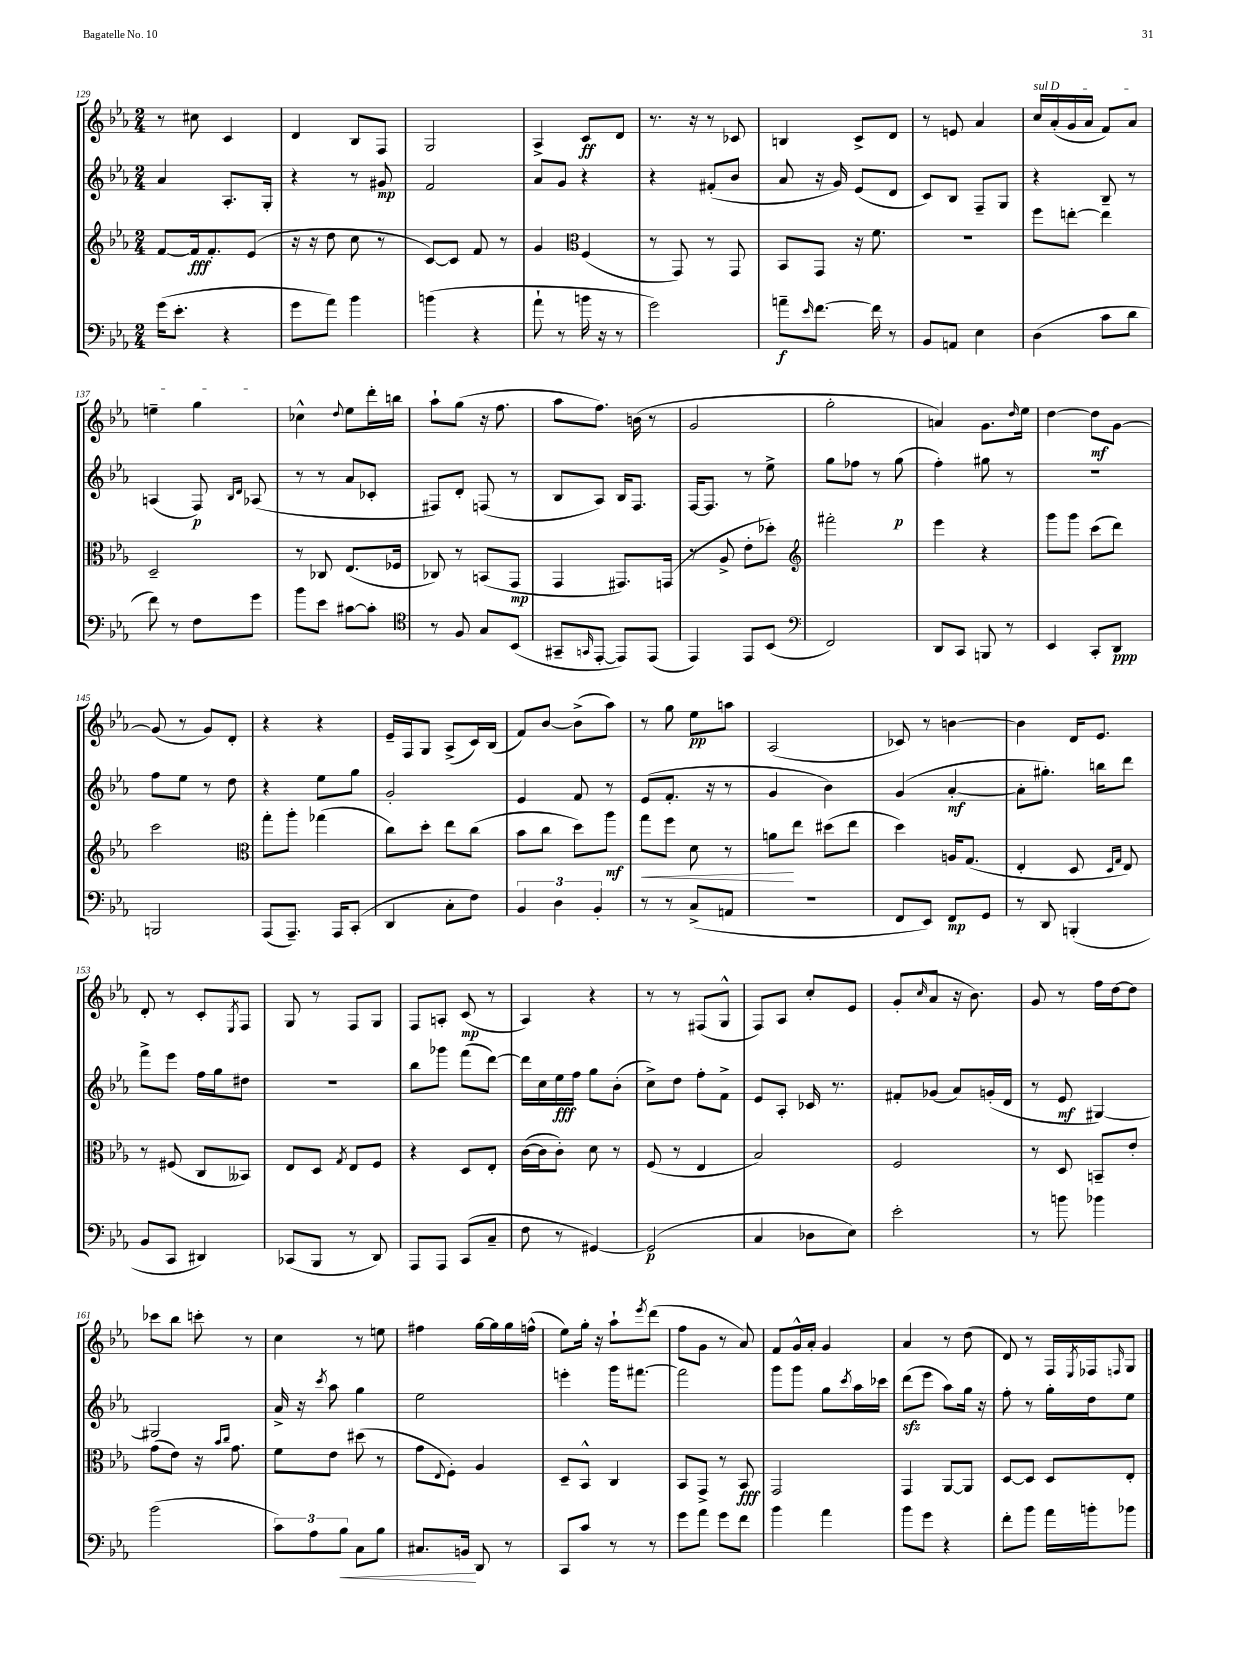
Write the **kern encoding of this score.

**kern	**kern	**kern	**kern
*staff4	*staff3	*staff2	*staff1
*clefF4	*clefG2	*clefG2	*clefG2
*k[b-e-a-]	*k[b-e-a-]	*k[b-e-a-]	*k[b-e-a-]
*M2/4	*M2/4	*M2/4	*M2/4
(16g\LK	[8f/L	4a-/	8r
8.e-'\J	.	.	.
.	16f/]k	.	8cc#\
.	8.f'/	.	.
4r	.	8.A-'/L	4c/
.	(8e-/J	.	.
.	.	16G'/Jk	.
=	=	=	=
8g\L	16r	4r	4d/
.	16r	.	.
8a-\J)	8dd\	.	.
4b-\	8cc\	8r	8B-/L
.	8r	8g#/	8F/J
=	=	=	=
(4b\	[8c/L)	2f/	2G/
.	8c/]J	.	.
4r	8f/	.	.
.	8r	.	.
=	=	=	=
8a-`\	4g/	8a-/L	4A-^/
8r	.	8g/J	.
*	*clefC3	*	*
16b\	(4F/	4r	8c/L
16r	.	.	.
8r	.	.	8d/J
=	=	=	=
2g\)	8r	4r	8.r
.	8GG/)	.	.
.	.	.	16r
.	8r	(8f#'/L	8r
.	8GG/	8b-/J	8c-/
=	=	=	=
8a~\L	8BB-/L	8a-/	4B/
16qqe-/	.	.	.
[8.f\J	8GG/J	16r	.
.	.	16g/)	.
.	16r	(8e-/L	8c^/L
16f\]	8.f\	.	.
8r	.	8d/J	8d/J
=	=	=	=
8BB-/L	2r	8c/L)	8r
8AA/J	.	8B-/J	8e/
4E-\	.	8F~/L	4a-/
.	.	8G/J	.
=	=	=	=
(4D\	8ff\L	4r	16cc/LL
.	.	.	(16a-'/
.	[8ee'\J	.	16g/
.	.	.	16a-/JJ
8c\L	4ee\]	8B-~/	8f/L)
8d\J	.	8r	8a-/J
=	=	=	=
8f\)	2D~/	(4A/	4ee~\
8r	.	.	.
8F\L	.	8F/)	4gg\
.	.	16qqB-/LL	.
.	.	16qqd/JJ	.
8g\J	.	(8A-/	.
=	=	=	=
8b-\L	8r	8r	4cc-^^\
8e-\J	8C-/	8r	.
.	.	.	8qqdd/
[8c#\L	(8.E-/L	8a-/L	8ee-\L
8c#'\]J	.	8c-'/J	16ddd'\L
.	16F-/Jk	.	16bb\JJ
=	=	=	=
*clefC4	*	*	*
8r	8C-/)	8F#/L)	8aa-`\L
8F/	8r	8d'/J	(8gg\J
8G/L	(8BB/L	(8F/	16r
.	.	.	8.ff\
(8BB-/J	8GG/J	8r	.
=	=	=	=
8GG#~/L	4GG/	8B-/L	8aa-\L
16qqGG/	.	.	.
[8EE-'/J	.	8A-/J)	8.ff\J)
8EE-/]L)	8.GG#/L)	16B-/LK	.
.	.	8.F/J	(16b\
(8EE-/J	.	.	8r
.	(16GG/Jk	.	.
=	=	=	=
4EE-/)	8r	[16F/LK	2g/
.	.	8.F/]J	.
.	8A-^/	.	.
8EE-/L	8e-'\L	8r	.
(8BB-/J	8dd-'\J)	8ee-^\	.
=	=	=	=
*clefF4	*clefG2	*	*
2FF/)	2fff#'\	8gg\L	2gg'\
.	.	8ff-\J	.
.	.	8r	.
.	.	(8gg\	.
=	=	=	=
8DD/L	4eee-\	4ff'\)	4a/)
8CC/J	.	.	.
8BBB/	4r	8gg#\	8.g\L
8r	.	8r	.
.	.	.	16qqdd/
.	.	.	16ee-\Jk
=	=	=	=
4EE-/	8ggg\L	2r	[4dd\
.	8ggg\J	.	.
8CC'/L	(8ccc\L	.	8dd\]L
8DD/J	8ddd\J)	.	[8g\J
=	=	=	=
2BBB/	2ccc\	8ff\L	(8g/]
.	.	8ee-\J	8r
.	.	8r	8g/L)
.	.	8dd\	8d'/J
=	=	=	=
*	*clefC3	*	*
(8AAA-/L	8gg'\L	4r	4r
8.AAA-~/J)	8aa-'\J	.	.
.	(4gg-\	8ee-\L	4r
16AAA-/LK	.	.	.
(8CC'/J	.	8gg\J	.
=	=	=	=
4DD/	8cc\L)	2g'/	16e-~/LL
.	.	.	16F/J
.	8dd'\J	.	8G/J
8C'\L	8ee-\L	.	(8A-^/L
8F\J)	(8cc\J	.	16c/L)
.	.	.	(16B-/JJ
=	=	=	=
6BB-/	8b-\L	4e-/	8f/L)
.	8cc\J	.	[8b-/J
6D\	.	.	.
.	8dd\L)	8f/	(8b-^\]L
6BB-'/	.	.	.
.	8aa-\J	8r	8aa-\J)
=	=	=	=
8r	8gg\L	(8e-/L	8r
8r	8ff\J	8.f'/J	8gg\
(8C^/L	8d\	.	8ee-\L
.	.	16r	.
8AA/J	8r	8r	8aa\J
=	=	=	=
2r	8a\L	4g/	(2A-/
.	8ee-\J	.	.
.	(8dd#\L	4b-\)	.
.	8ee-\J	.	.
=	=	=	=
8FF/L	4dd\)	(4g/	8c-/)
8EE-/J)	.	.	8r
8FF/L	16A/LK	[4a-'/	[4b\
.	(8.G/J	.	.
8GG/J	.	.	.
=	=	=	=
8r	4E-'/	8a-'\]L	4b\]
8DD/	.	8.gg#'\J)	.
(4BBB'/	8D/	.	16d/LK
.	.	16bb\LK	8.e-/J
.	16qqD/LL	.	.
.	16qqG/JJ	.	.
.	8E-/)	8ddd\J	.
=	=	=	=
8BB-/L	8r	8fff^\L	8d'/
8CC/J	(8F#/	8eee-\J	8r
4DD#/)	8C/L	16ff\LL	8c'/L
.	.	16gg\J	.
.	.	.	8qE-/
.	8BB--/J)	8dd#\J	8F/J
=	=	=	=
(8CC-/L	8E-/L	2r	8G/
8BBB-/J	8D/J	.	8r
.	8qG/	.	.
8r	8E-/L	.	8F/L
8DD/)	8F/J	.	8G/J
=	=	=	=
8AAA-/L	4r	8bb-\L	8F/L
8AAA-/J	.	8ggg-\J	8A'/J
(8CC/L	8D/L	(8fff\L	(8c/
8C~/J	8E-'/J	[8ddd\J)	8r
=	=	=	=
8F\	([16c\LL	16ddd\]LL	4A-/)
.	16c\]J	16cc\	.
8r	8c'\J)	16ee-\	.
.	.	16ff\JJ	.
[4GG#/)	8d\	8gg\L	4r
.	8r	(8b-'\J	.
=	=	=	=
(2GG#/]	(8F/	8cc^\L)	8r
.	8r	8dd\J	8r
.	4E-/	8ff'\L	(8F#/L
.	.	8f^\J	8G^^/J
=	=	=	=
4C/	2B-/)	8e-/L	8F/L)
.	.	8A-'/J	8A-/J
8D-\L	.	16c-/	8cc'/L
.	.	8.r	.
8E-\J)	.	.	8e-/J
=	=	=	=
2e-'\	2F/	8f#'/L	(8g'/L
.	.	.	16qqcc/
.	.	(8g-/J	8a-/J
.	.	8a-/L)	16r
.	.	.	8.b-\)
.	.	(16g'/L	.
.	.	16d/JJ	.
=	=	=	=
8r	8r	8r	8g/
8b\	8D/	8e-/	8r
4b-\	8BB~/L	[4G#/)	16ff\LL
.	.	.	[16dd\J
.	8e-'/J	.	8dd\]J
=	=	=	=
(2b-\	(8g\L	2G#/]	8ccc-\L
.	8e-\J)	.	8bb-\J
.	16r	.	8ccc'\
.	16qqb-/LL	.	.
.	16qqcc/JJ	.	.
.	8.g\	.	.
.	.	.	8r
=	=	=	=
12c\L)	8f\L	16a-^/	4cc\
.	.	16r	.
12A-\	.	.	.
.	.	8qccc/	.
.	8e-\J	8aa-\	.
12B-\J	.	.	.
8C\L	(8dd#\	4gg\	8r
8B-\J	8r	.	8ee\
=	=	=	=
8.C#/L	8g\L	2ee-\	4ff#\
.	8qqE-/	.	.
.	8F'\J)	.	.
16BB/Jk	.	.	.
8DD/	4A-/	.	[16gg\LL
.	.	.	16gg\]
8r	.	.	16gg\
.	.	.	(16ff^^\JJ
=	=	=	=
8CC/L	8D~/L	4eee'\	8ee-\L)
8c/J	8BB-^^/J	.	16gg'\Jk
.	.	.	16r
8r	4C/	16ggg\LK	8aa-`\L
.	.	[8.fff#\J	.
.	.	.	8qeee-/
8r	.	.	(8ddd\J
=	=	=	=
8g\L	8BB-/L	2fff#\]	8ff\L
8a-\J	8GG^/J	.	8g\J
8g\L	8r	.	8r
8f\J	8BB-/	.	8a-/)
=	=	=	=
4b-\	2GG/	8ggg\L	8f/L
.	.	8ggg\J	16g^^/L
.	.	.	16a-'/JJ
4a-\	.	8gg\L	4g/
.	.	8qccc/	.
.	.	16aa-\L	.
.	.	16ccc-\JJ	.
=	=	=	=
8b-\L	4GG/	(8ddd\L	4a-/
8g\J	.	8eee-\J	.
4r	[8AA-/L	8aa-\L)	8r
.	8AA-/]J	16gg\Jk	(8dd\
.	.	16r	.
=	=	=	=
8f'\L	[8D/L	8ff'\	8d/)
8b-\J	8D/]J	8r	8r
16a-\LL	8D/L	16gg'\LL	16F/LL
.	.	.	8qE-/
16b'\J	.	16dd\J	16F-/J
.	.	.	16qqF/
8b-\J	8E-'/J	8ee-\J	8G/J
==	==	==	==
*-	*-	*-	*-
